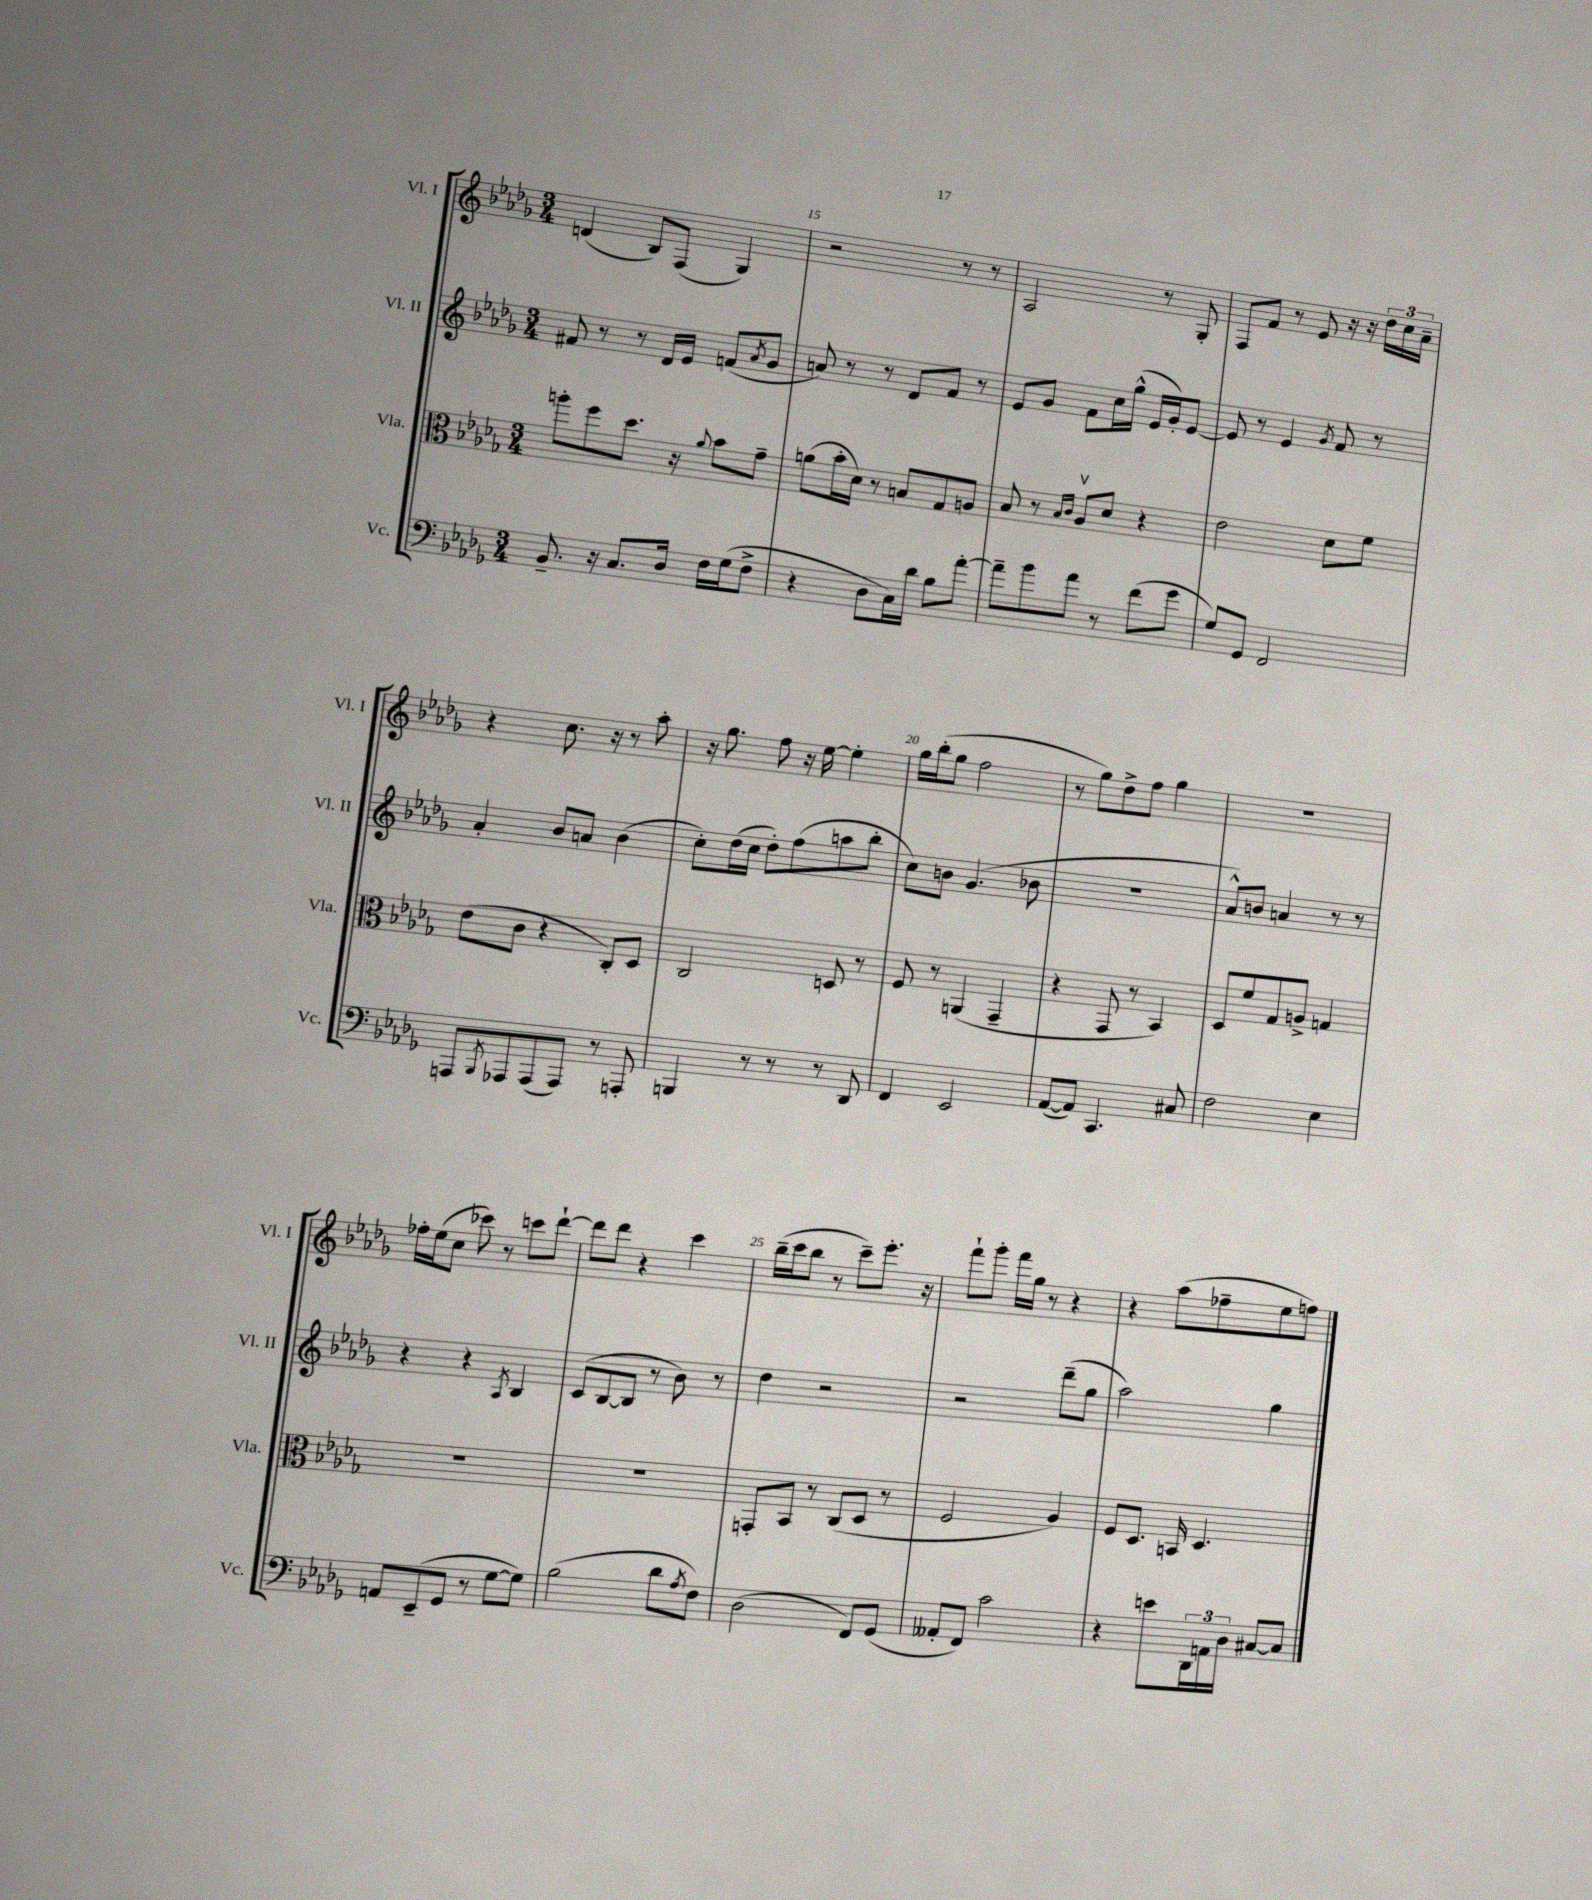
<<
\new StaffGroup <<
\new Staff = "s0" \with { instrumentName = "Vl. I" shortInstrumentName = "Vl. I" } {
    \clef treble \key des \major \numericTimeSignature \time 3/4
    d'4( bes8) f8( ges4) |
    r2 r8 r8 |
    aes2 r8 ges8-. |
    f8 f'8 r8 ees'8 r16 r16 \tuplet 3/2 { des''16 c''16 aes'16-- } |
    r4 c''8. r16 r8 aes''8-. |
    r16 ges''8. f''8 r16 ees''16~ ees''4-. |
    ges''16 bes''16-.( ges''8 f''2 |
    r8 ges''8) des''8-> f''8 ges''4 |
    R2. |
    fes''16-. ees''16( c''8 ces'''8) r8 c'''8 des'''8~-! |
    des'''8 des'''8 r4 c'''4 |
    bes''16--( c'''16 bes''8 r8 c'''8--) ees'''8.-. r16 |
    f'''8-! ges'''8-. f'''16 ges''16 r8 r4 |
    r4 aes''8( fes''8-- ees''8 f''8) \bar "|." |
}
\new Staff = "s1" \with { instrumentName = "Vl. II" shortInstrumentName = "Vl. II" } {
    \clef treble \key des \major \numericTimeSignature \time 3/4
    fis'8 r8 r8 des'16 ees'16 f'8( \acciaccatura { aes'8 } ges'8 |
    a'8) r8 r8 des'8 f'8 r8 |
    ees'8 ges'8 f'8 c''16 ges''16-^( ees'16 ges'16-.) ees'8~ |
    ees'8 r8 ees'4 \acciaccatura { ges'8 } f'8 r8 |
    aes'4-. bes'8 a'8 bes'4( |
    c''8-.) des''16( c''16 des''8-.) f''8( a''8 bes''8-. |
    c''8) b'8 ges'4.( bes'8 |
    R2. |
    aes'8-^) b'8 a'4 r8 r8 |
    r4 r4 \acciaccatura { aes8 } bes4 |
    c'8( bes8~ bes8 r8 bes'8) r8 |
    des''4 r2 |
    r2 des'''8--( ges''8 |
    aes''2) ges''4 \bar "|." |
}
\new Staff = "s2" \with { instrumentName = "Vla." shortInstrumentName = "Vla." } {
    \clef alto \key des \major \numericTimeSignature \time 3/4
    a''8-. f''8 des''8. r16 \appoggiatura { aes'8 } bes'8 ges'8-- |
    a'8( bes'16-. des'16) r8 b8 ges8 a8 |
    bes8 r8 \grace { bes16 c'16 } aes8\upbow des'8 r4 |
    ees'2 des'8 f'8 |
    ees'8( c'8 r4 c8-.) des8 |
    c2 d8 r8 |
    f8 r8 a,4( ges,4-- |
    r4 ges,8 r8 bes,4) |
    des8 f'8 ges8 a8-> g4 |
    R2. |
    R2. |
    g,8-. bes,8 r8 c8( des8 r8 |
    f2 aes4) |
    f8 des8. b,16 des4. \bar "|." |
}
\new Staff = "s3" \with { instrumentName = "Vc." shortInstrumentName = "Vc." } {
    \clef bass \key des \major \numericTimeSignature \time 3/4
    bes,8.-- r16 c8. des16 f16 ges16( f8-> |
    r4 des8 c16) des'16 bes8 aes'8~-. |
    aes'8-- bes'8 aes'8 r8 f'8( ges'8 |
    ges8) ges,8 f,2 |
    a,,8 \acciaccatura { bes,,8 } aes,,8 aes,,8( aes,,8) r8 a,,8-. |
    b,,4 r8 r8 r8 des,8 |
    f,4 ees,2 |
    aes,8~( aes,8) c,4. cis8 |
    f2 ees4 |
    a,8 ees,8--( ges,8 r8 ges8~ ges8) |
    bes2( des'8 \acciaccatura { aes8 } f8) |
    des2( f,8) ges,8( |
    aeses,8-. f,8) c'2 |
    r4 e'8 \tuplet 3/2 { des,16 a,16 des16 } cis8~ cis8 \bar "|." |
}
>>
>>
\layout { \context { \Score currentBarNumber = #14 \override BarNumber.break-visibility = ##(#f #t #t) barNumberVisibility = #(every-nth-bar-number-visible 5) } }
